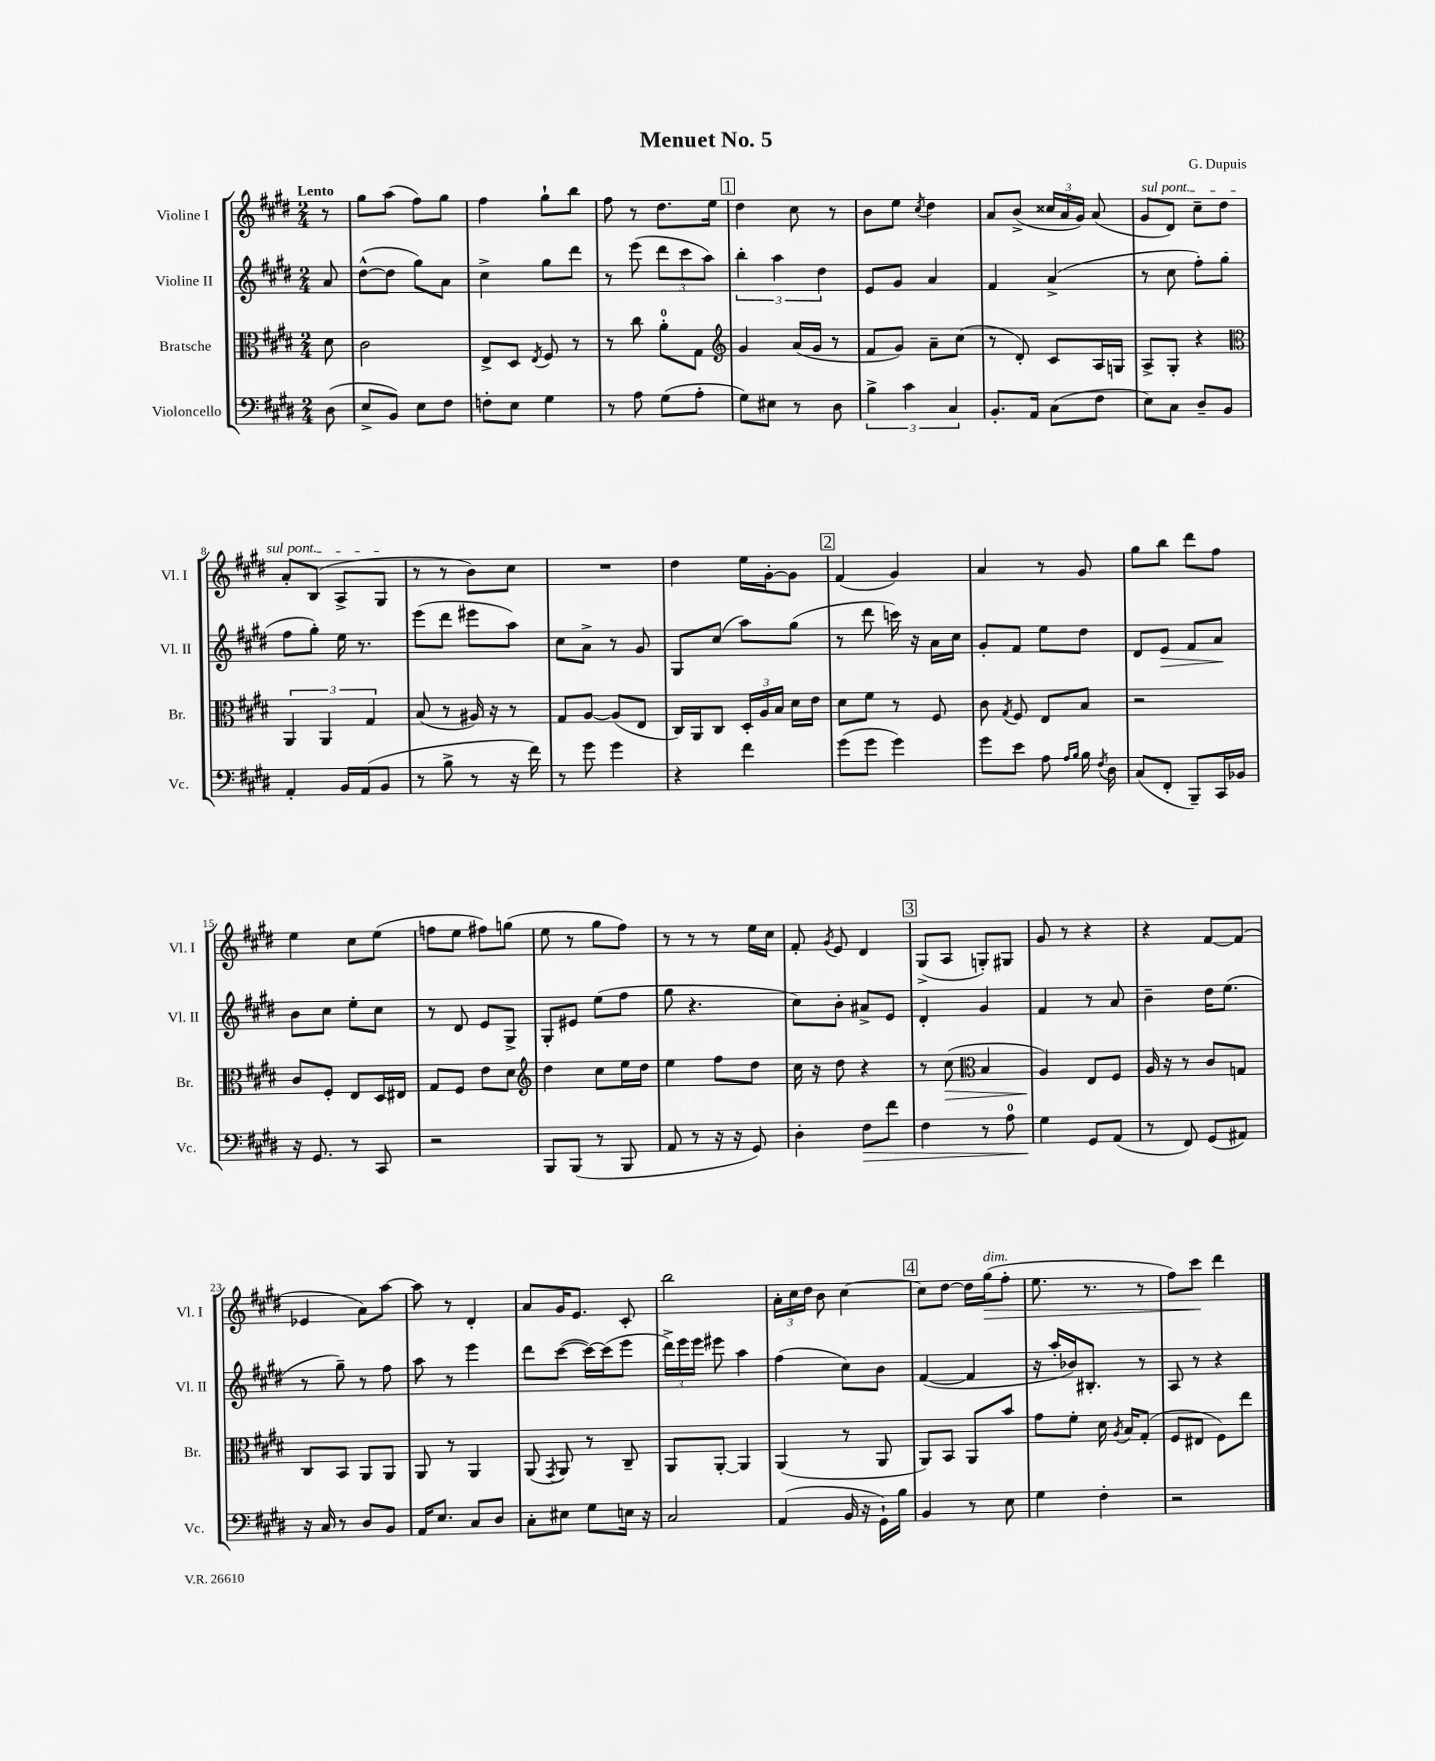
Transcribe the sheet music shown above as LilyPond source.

\header { title = "Menuet No. 5" composer = "G. Dupuis" }
<<
\new StaffGroup <<
\new Staff = "s0" \with { instrumentName = "Violine I" shortInstrumentName = "Vl. I" } {
    \clef treble \key e \major \numericTimeSignature \time 2/4 \partial 8 \tempo "Lento"
    \autoBeamOff r8 |
    gis''8[ a''8]( fis''8[) gis''8] |
    fis''4 gis''8[-! b''8] |
    fis''8 r8 dis''8.[ e''16] |
    \mark \markup { \box "1" } dis''4 cis''8 r8 |
    b'8[ e''8] \acciaccatura { cis''8 } dis''4 |
    a'8[ b'8]->( \tuplet 3/2 { cisis''16[ a'16 gis'16]) } a'8( |
    \once \override TextSpanner.bound-details.left.text = \markup { \italic "sul pont." } gis'8[\startTextSpan dis'8]) cis''8[-- dis''8] |
    a'8[-. b8]( a8[-> gis8]\stopTextSpan |
    r8 r8 b'8[) cis''8] |
    R2 |
    dis''4 e''16[ gis'16~-. gis'8] |
    \mark \markup { \box "2" } fis'4( gis'4) |
    a'4 r8 gis'8 |
    gis''8[ b''8] dis'''8[ fis''8] |
    e''4 cis''8[ e''8]( |
    f''8[ e''8] fis''8[) g''8]( |
    e''8 r8 gis''8[ fis''8]) |
    r8 r8 r8 e''16[ cis''16] |
    fis'8-. \acciaccatura { gis'8 } e'8 dis'4 |
    \mark \markup { \box "3" } gis8[->( a8] g8[-.) gis8] |
    gis'8 r8 r4 |
    r4 fis'8[~ fis'8]( |
    ees'4 a'8[) a''8]~ |
    a''8 r8 dis'4-. |
    a'8[ gis'16 e'8.] cis'8-. |
    b''2 |
    \tuplet 3/2 { a'16[-. cis''16 dis''16] } b'8 cis''4~ |
    \mark \markup { \box "4" } cis''8[ dis''8]~ dis''16[ gis''16\>^\markup { \italic "dim." }( fis''8]-. |
    e''8. r8. r8 |
    fis''8[) cis'''8]\! dis'''4 \bar "|." |
}
\new Staff = "s1" \with { instrumentName = "Violine II" shortInstrumentName = "Vl. II" } {
    \clef treble \key e \major \numericTimeSignature \time 2/4 \partial 8
    \autoBeamOff a'8 |
    dis''8[~-^( dis''8] gis''8[) a'8] |
    cis''4-> gis''8[ dis'''8] |
    r8 e'''8( \tuplet 3/2 { dis'''8[ cis'''8 a''8]) } |
    \mark \markup { \box "1" } \tuplet 3/2 { b''4-. a''4 dis''4 } |
    e'8[ gis'8] a'4 |
    fis'4 a'4->( |
    r8 cis''8 fis''8[-.) gis''8]( |
    fis''8[ gis''8]-.) e''16 r8. |
    e'''8[( dis'''8] eis'''8[ a''8]) |
    cis''8[ a'8]-> r8 gis'8 |
    gis8[ cis''8]( a''8[) gis''8]( |
    \mark \markup { \box "2" } r8 dis'''8 c'''16) r16 a'16[ cis''16] |
    gis'8[-. fis'8] e''8[ dis''8] |
    dis'8[ e'8]\> fis'8[ a'8]\! |
    b'8[ cis''8] e''8[-. cis''8] |
    r8 dis'8 e'8[ gis8]-> |
    gis8[-. eis'8] e''8[( fis''8] |
    gis''8 r4. |
    cis''8[) b'8]-. ais'8[-> e'8] |
    \mark \markup { \box "3" } dis'4-. gis'4 |
    fis'4 r8 a'8 |
    b'4-- dis''16[ e''8.]( |
    r8 gis''8--) r8 fis''8 |
    a''8 r8 e'''4 |
    dis'''8[ cis'''8]~( cis'''16[~) cis'''16( e'''8] |
    \tuplet 3/2 { dis'''16[->) e'''16 e'''16] } eis'''8 a''4 |
    fis''4( cis''8[) b'8] |
    \mark \markup { \box "4" } fis'4~( fis'4 |
    r16 a''16[-. bes'16) bis8.]-. r8 |
    a8 r8 r4 \bar "|." |
}
\new Staff = "s2" \with { instrumentName = "Bratsche" shortInstrumentName = "Br." } {
    \clef alto \key e \major \numericTimeSignature \time 2/4 \partial 8
    \autoBeamOff dis'8 |
    cis'2 |
    e8[-> dis8] \acciaccatura { e8 } fis8 r8 |
    r8 cis''8 a'8[-0-. gis8] |
    \mark \markup { \box "1" } \clef treble gis'4 a'16[( gis'16] r8 |
    fis'8[ gis'8]) a'8[-- cis''8]( |
    r8 dis'8-.) cis'8[ a16 g16] |
    a8[-> gis8]-. r4 |
    \clef alto \tuplet 3/2 { a,4 a,4 gis4 } |
    b8( r8 ais16) r16 r8 |
    gis8[ a8]~ a8[( e8] |
    cis16[) a,16 cis8] \tuplet 3/2 { dis16[-. a16 b16] } dis'16[ e'16] |
    \mark \markup { \box "2" } dis'8[ fis'8] r8 fis8 |
    cis'8 \acciaccatura { gis8 } fis8 e8[ b8] |
    r2 |
    cis'8[ fis8]-. e8[ dis16 eis16] |
    gis8[ fis8] e'8[ dis'8] |
    \clef treble dis''4 cis''8[ e''16 dis''16] |
    e''4 fis''8[ dis''8] |
    cis''16 r16 dis''8 r4 |
    \mark \markup { \box "3" } r8 cis''8\>( \clef alto b4 |
    a4\!) e8[ fis8] |
    a16 r16 r8 cis'8[ g8] |
    cis8[ b,8] a,8[ a,8] |
    a,8 r8 a,4 |
    a,8( \acciaccatura { gis,8 } a,8) r8 cis8-- |
    a,8[ a,8]~-. a,4 |
    a,4( r8 a,8 |
    \mark \markup { \box "4" } a,8[) b,8] a,8[ b'8] |
    gis'8[ fis'8]-. dis'16 \acciaccatura { a8 } b16[ gis8]-.( |
    fis8[ eis8] fis8[) e''8] \bar "|." |
}
\new Staff = "s3" \with { instrumentName = "Violoncello" shortInstrumentName = "Vc." } {
    \clef bass \key e \major \numericTimeSignature \time 2/4 \partial 8
    \autoBeamOff dis8( |
    e8[-> b,8]) e8[ fis8] |
    f8[-. e8] gis4 |
    r8 a8 gis8[( a8]-. |
    \mark \markup { \box "1" } gis8[) eis8] r8 dis8 |
    \tuplet 3/2 { b4-> cis'4 cis4 } |
    b,8.[-. a,16] cis8[( fis8] |
    e8[) cis8] dis8[-- b,8] |
    a,4-. b,16[ a,16( b,8] |
    r8 b8-> r8 r16 fis'16) |
    r8 gis'8 gis'4 |
    r4 fis'4 |
    \mark \markup { \box "2" } gis'8[( gis'8] gis'4) |
    gis'8[ e'8] a8 \grace { a16[ b16] } b16 \acciaccatura { fis8 } dis16 |
    cis8[( fis,8]-. b,,8[--) cis,16 bes,16] |
    r16 gis,8. r8 cis,8 |
    r2 |
    b,,8[ b,,8]( r8 b,,8 |
    a,8 r8 r16 r16 gis,8) |
    dis4-. fis8[\> fis'8] |
    \mark \markup { \box "3" } fis4 r8 a8-0 |
    gis4\! gis,8[ a,8]( |
    r8 fis,8) gis,8[( ais,8]) |
    r16 cis16 r8 dis8[ b,8] |
    a,16[ e8.] cis8[ dis8] |
    cis8[-. eis8] gis8[ e16] r16 |
    cis2 |
    a,4( b,16 r16 gis,16[-!) b16] |
    \mark \markup { \box "4" } b,4 r8 e8 |
    gis4 fis4-. |
    r2 \bar "|." |
}
>>
>>
